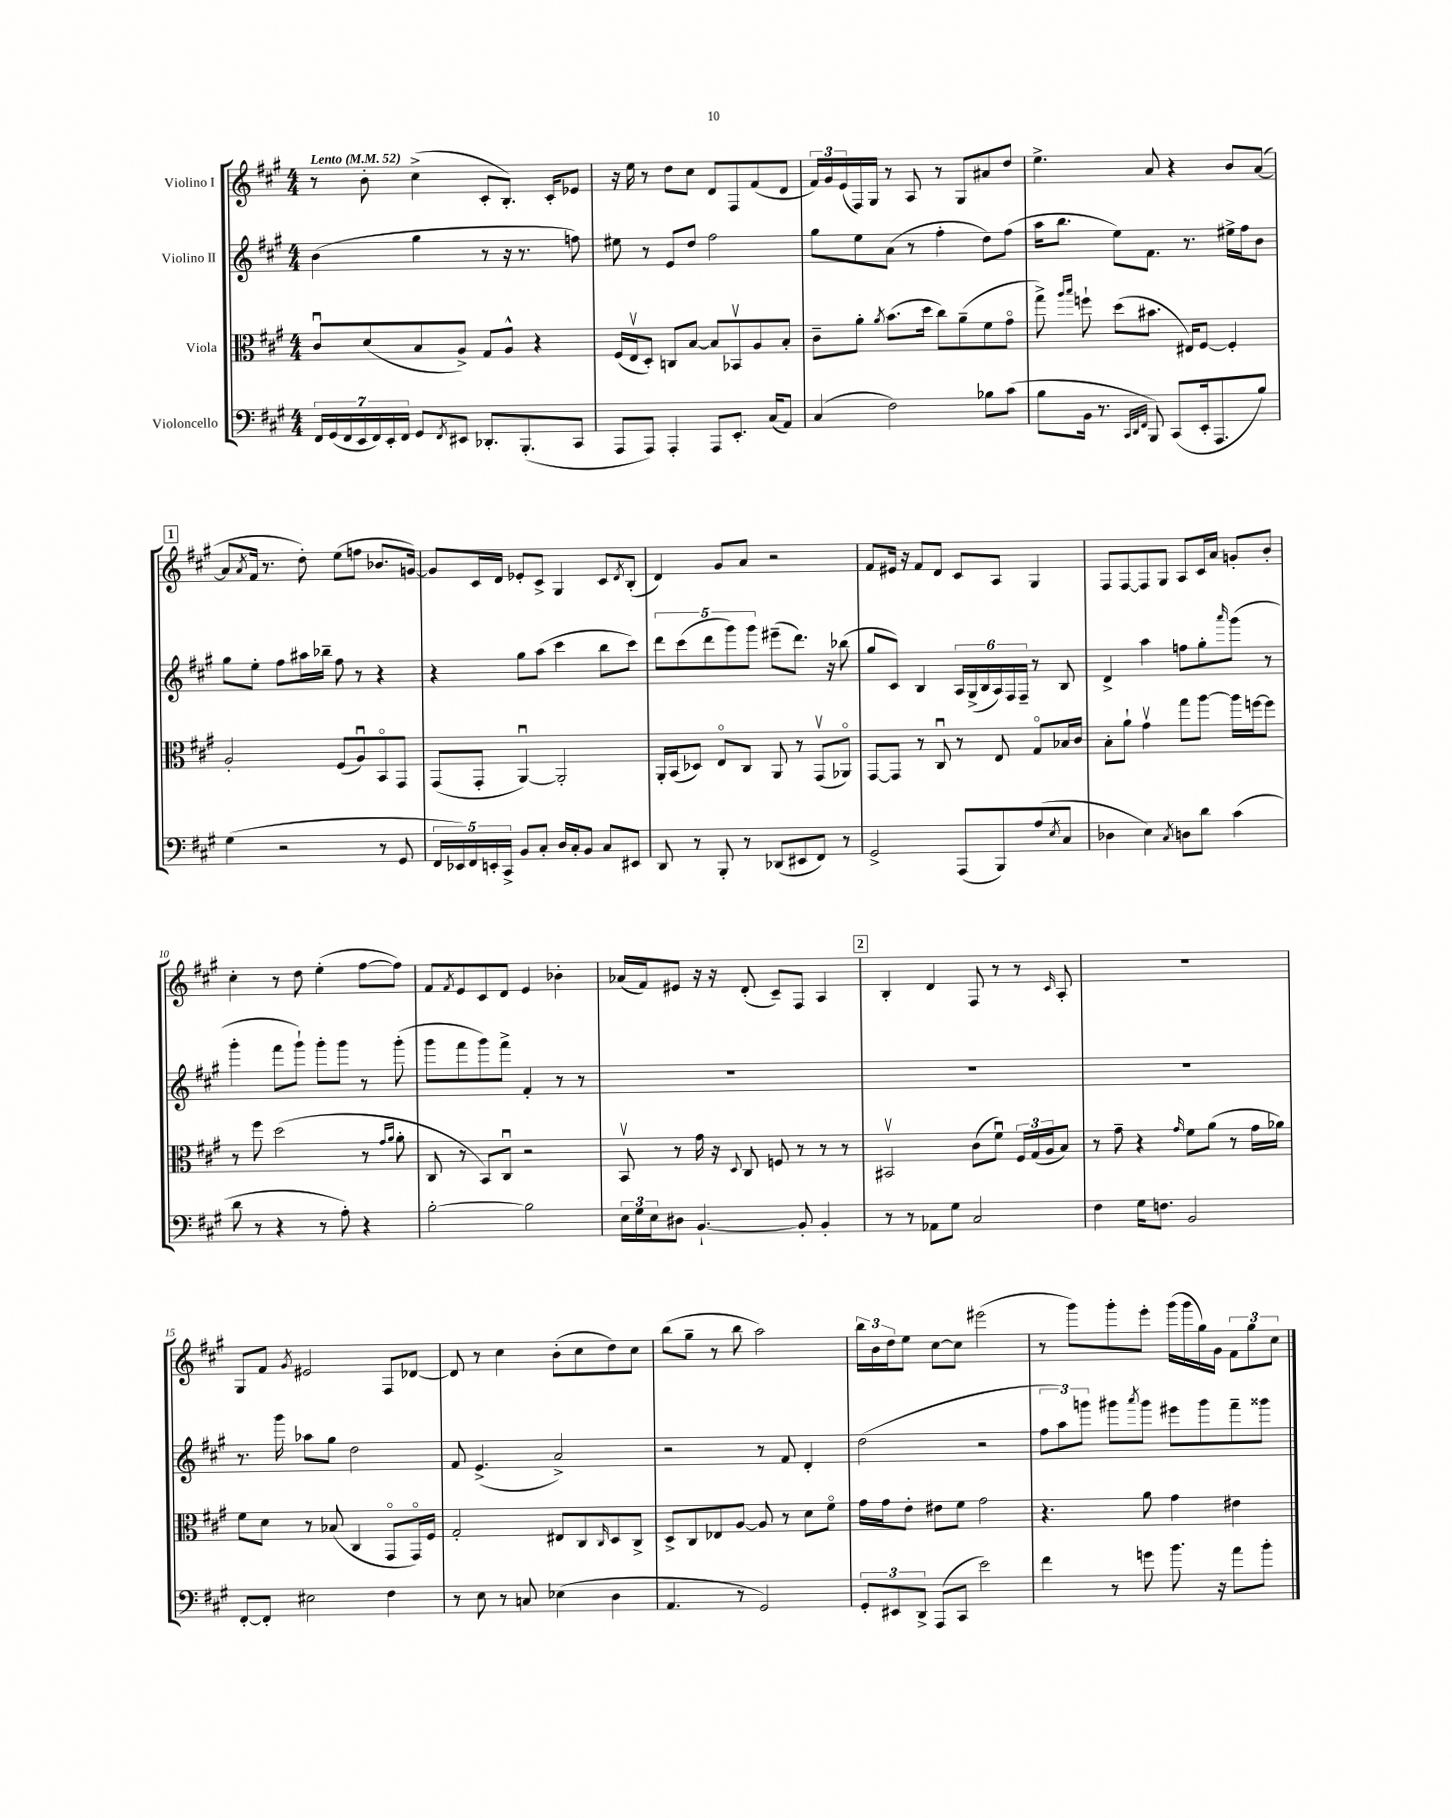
<<
\new StaffGroup <<
\new Staff = "s0" \with { instrumentName = "Violino I" } {
    \clef treble \key a \major \numericTimeSignature \time 4/4 \tempo "Lento" 4 = 52
    r8 b'8-. cis''4->( cis'8-. b8.-.) cis'16-. ees'8 |
    r16 e''16 r8 d''8 cis''8 d'8 fis8 fis'8( d'8 |
    \tuplet 3/2 { fis'16) gis'16 e'16( } fis16) gis16 r8 a8 r8 gis8 ais'8 d''8 |
    e''4.-> a'8 r4 b'8 a'8~( |
    \mark \markup { \box "1" } a'8 \acciaccatura { a'8 } fis'16 r8. d''8-.) e''8( f''8 bes'8. g'16~) |
    g'8 cis'16 d'16 ees'8-. cis'8-> gis4 cis'8 \acciaccatura { d'8 } b8-.( |
    d'4) gis'8 a'8 r2 |
    fis'8 eis'16 r16 fis'8 d'8 cis'8 a8 gis4 |
    fis8 fis8~ fis8 gis8 a8 cis'16 a'16 g'8-. b'8-. |
    cis''4-. r8 d''8 e''4-.( fis''8~ fis''8) |
    fis'8 \acciaccatura { fis'8 } e'8 cis'8 d'8 e'4 bes'4-. |
    aes'16( fis'16) eis'8 r16 r16 d'8-.( cis'8--) fis8 a4 |
    \mark \markup { \box "2" } b4-. d'4 fis8 r8 r8 \grace { cis'16 } a8-. |
    R1 |
    gis8 fis'8 \acciaccatura { gis'8 } eis'2 fis8 des'8~ |
    des'8 r8 cis''4 b'8-.( cis''8 d''8) cis''8 |
    b''8( gis''8-- r8 b''8 a''2) |
    \tuplet 3/2 { b''16 b'16 d''16 } e''8 cis''8~ cis''8 eis'''2( |
    r8 gis'''8) gis'''8-. e'''8-. gis'''16( gis'''16 gis''16) gis'16 \tuplet 3/2 { fis'8 gis''8 cis''8 } \bar "|." |
}
\new Staff = "s1" \with { instrumentName = "Violino II" } {
    \clef treble \key a \major \numericTimeSignature \time 4/4
    b'4( gis''4 r8 r16 r8. f''8) |
    eis''8 r8 e'8 d''8 fis''2 |
    gis''8 e''8 a'8( r8 fis''4-. d''8) fis''8( |
    a''16 b''8. e''8) fis'8. r8. eis''16-> fis''16 b'8 |
    \mark \markup { \box "1" } gis''8 e''8-. fis''8 ais''16 bes''16-- fis''8 r8 r4 |
    r4 gis''8 a''8( cis'''4 b''8 cis'''8) |
    \tuplet 5/4 { d'''8 cis'''8( d'''8 gis'''8) gis'''8 } eis'''8--( d'''8.) r16 bes''8( |
    gis''8 cis'8) b4 \tuplet 6/4 { a16 gis16->( b16 a16) fis16 fis16-- } r8 b8 |
    d'4-> a''4 f''8 gis''8-. \grace { a'''16 } gis'''8( r8 |
    gis'''4-. fis'''8 gis'''8-!) gis'''8-. gis'''8 r8 gis'''8-.( |
    gis'''8 fis'''8 gis'''8) fis'''8-> fis'4-. r8 r8 |
    R1 |
    \mark \markup { \box "2" } R1 |
    R1 |
    r8. gis'''16 aes''8 gis''8 d''2 |
    fis'8 e'4.->( a'2->) |
    r2 r8 fis'8 d'4-. |
    d''2( r2 |
    \tuplet 3/2 { fis''8 a''8) g'''8 } gis'''8 \acciaccatura { a'''8 } gis'''8 eis'''8 gis'''8 fis'''8-- gisis'''8 \bar "|." |
}
\new Staff = "s2" \with { instrumentName = "Viola" } {
    \clef alto \key a \major \numericTimeSignature \time 4/4
    cis'8\downbow d'8( b8 a8->) gis8 a8-^ r4 |
    fis16( e16\upbow d8-.) c8 b8~ b8 bes,8\upbow a8 b8-. |
    cis'8-- a'8-. \acciaccatura { a'8 } b'8.( d''16 cis''8) a'8--( fis'8 gis'8\flageolet |
    gis''8->) \grace { a''16 b''16 } f''8-! d''8( bis'8. eis16) fis8~ fis4-. |
    \mark \markup { \box "1" } a2-. fis8( a8\downbow) b,8\flageolet gis,8 |
    gis,8( gis,8-. a,4~\downbow) a,2-. |
    a,16-. b,16( des8) e8\flageolet cis8 a,8 r8 gis,8\upbow( aes,8\flageolet) |
    gis,8~ gis,8 r8 cis8\downbow r8 e8 gis8\flageolet bes16 cis'16 |
    b8-. a'8-! gis'4\upbow gis''8 a''8~ a''16 f''16~ f''8 |
    r8 fis''8 d''2( r8 \grace { gis'16 a'16 } a'8-. |
    cis8 r8 b,8) cis8\downbow r2 |
    b,8\upbow r8 gis'16 r16 \appoggiatura { d8 } cis8 f8 r8 r8 r8 |
    \mark \markup { \box "2" } bis,2\upbow cis'8( fis'8\downbow) \tuplet 3/2 { fis16 gis16( a16 } b8) |
    r8 gis'8-- r4 \grace { gis'16 } fis'8 a'8( r8 gis'16 aes'16) |
    fis'8 d'8 r8 bes8( cis4 gis,8\flageolet gis,16\flageolet) fis16 |
    gis2-. eis8 cis8 \grace { cis16 } d8 cis8-> |
    d8-> cis8 ees8 a8~ a8 r8 d'8 fis'8\flageolet |
    gis'16 gis'16 e'8-. eis'8 fis'8 gis'2 |
    r4. a'8 gis'4 eis'4 \bar "|." |
}
\new Staff = "s3" \with { instrumentName = "Violoncello" } {
    \clef bass \key a \major \numericTimeSignature \time 4/4
    \tuplet 7/4 { fis,16 gis,16( fis,16 e,16 fis,16) e,16-. fis,16 } gis,8 \acciaccatura { fis,8 } eis,8 des,8.-. b,,8.-.( cis,8 |
    a,,8 a,,8) a,,4-. a,,8 e,8.-. cis16( a,8) |
    cis4( fis2) bes8 cis'8( |
    b8 b,16 r8. \grace { cis,32 d,32 fis,32 } b,,8) cis,8( e,16-. a,,8. b8) |
    \mark \markup { \box "1" } gis4( r2 r8 gis,8 |
    \tuplet 5/4 { fis,16 ees,16) fis,16 e,16-. cis,16-> } b,8 cis8-. d16 cis16-. b,8 cis8 eis,8 |
    d,8 r8 b,,8-. r8 des,8( eis,8 fis,8) r8 |
    gis,2-> a,,8( b,,8) a8( \acciaccatura { e8 } cis8 |
    des4 e4) \acciaccatura { cis8 } d8 d'8 cis'4( |
    d'8 r8 r4 r8 a8-.) r4 |
    b2~-. b2 |
    \tuplet 3/2 { e16 gis16 e16 } dis8 b,4.~-! b,8-. b,4-. |
    \mark \markup { \box "2" } r8 r8 aes,8 gis8 cis2 |
    fis4 gis16 f8. b,2 |
    fis,8~-. fis,8-. eis2 fis4 |
    r8 e8 r8 c8 ees4( d4 |
    a,4. r8 gis,2) |
    \tuplet 3/2 { gis,8-. eis,8 d,8-> } a,,8( cis,8 e'2) |
    fis'4 r8 g'8 b'8. r16 a'8 b'8-. \bar "|." |
}
>>
>>
